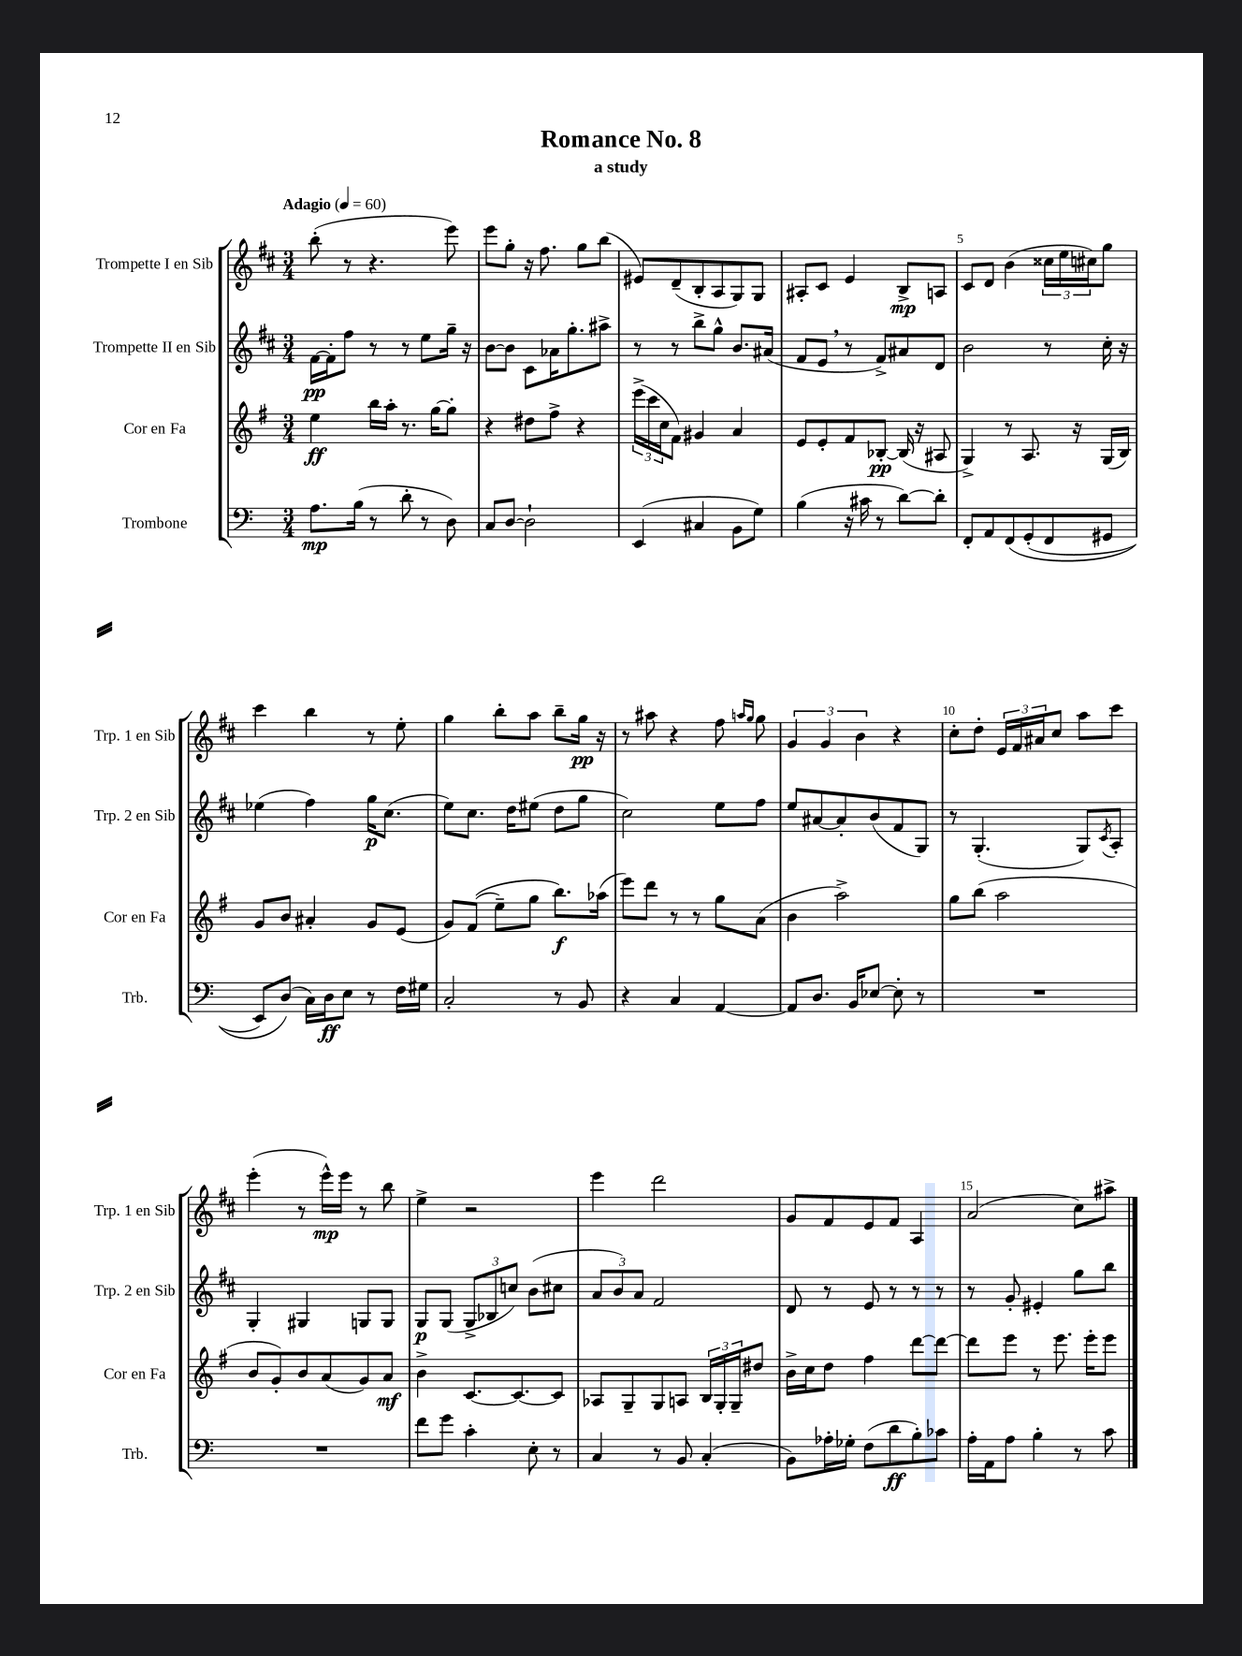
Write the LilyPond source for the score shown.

\header { title = "Romance No. 8" subtitle = "a study" }
<<
\new StaffGroup <<
\new Staff = "s0" \with { instrumentName = "Trompette I en Sib" shortInstrumentName = "Trp. 1 en Sib" } {
    \clef treble \key d \major \numericTimeSignature \time 3/4 \tempo "Adagio" 4 = 60
    b''8-.( r8 r4. e'''8) |
    e'''8 g''8-. r16 fis''8. g''8 b''8( |
    eis'8) d'8--( b8-. a8 g8) g8 |
    ais8-. cis'8 e'4 b8->\mp a8 |
    cis'8 d'8 b'4( \tuplet 3/2 { cisis''16 e''16 cis''16) } g''8 |
    cis'''4 b''4 r8 e''8-. |
    g''4 b''8-. a''8 b''8-- g''16\pp r16 |
    r8 ais''8 r4 fis''8 \grace { a''16 g''16 } g''8 |
    \tuplet 3/2 { g'4 g'4 b'4 } r4 |
    cis''8-. d''8-. \tuplet 3/2 { e'16 fis'16 ais'16 } cis''8 a''8 cis'''8 |
    e'''4-.( r8 e'''16-^\mp) e'''16 r8 b''8 |
    e''4-> r2 |
    e'''4 d'''2 |
    g'8 fis'8 e'8 fis'8 a4 |
    a'2( cis''8) ais''8-> \bar "|." |
}
\new Staff = "s1" \with { instrumentName = "Trompette II en Sib" shortInstrumentName = "Trp. 2 en Sib" } {
    \clef treble \key d \major \numericTimeSignature \time 3/4
    fis'16~\pp fis'16-. fis''8 r8 r8 e''8 g''16-- r16 |
    b'8~ b'8 cis'8 aes'16 g''8.-. ais''8-> |
    r8 r8 b''8-> g''8-^ b'8. ais'16( |
    fis'8 e'8 \breathe r8 fis'8->) ais'8 d'8 |
    b'2 r8 cis''16-. r16 |
    ees''4( fis''4) g''16\p cis''8.( |
    e''8) cis''8. d''16 eis''8( d''8 g''8 |
    cis''2) e''8 fis''8 |
    e''8 ais'8~ ais'8-. b'8( fis'8 g8) |
    r8 g4.-.( g8) \acciaccatura { cis'8 } a8-. |
    g4-. gis4 g8 g8 |
    g8\p g8( \tuplet 3/2 { g8-> bes8 c''8) } b'8( cis''8 |
    \tuplet 3/2 { a'8 b'8) a'8 } fis'2 |
    d'8 r8 e'8 r8 r8 r8 |
    r8 g'8-. eis'4-. g''8 b''8 \bar "|." |
}
\new Staff = "s2" \with { instrumentName = "Cor en Fa" shortInstrumentName = "Cor en Fa" } {
    \clef treble \key g \major \numericTimeSignature \time 3/4
    e''4\ff b''16 a''16-. r8. g''16~ g''8-. |
    r4 dis''8 fis''8-> r4 |
    \tuplet 3/2 { e'''16->( c'''16 c''16 } fis'8) gis'4 a'4 |
    e'8 e'8-. fis'8 bes8~-.\pp bes16( r16 ais8 |
    g4->) r8 a8. r16 g16( b16) |
    g'8 b'8 ais'4-. g'8 e'8( |
    g'8) fis'8(\( e''8--) g''8 b''8.\f\) aes''16( |
    e'''8) d'''8 r8 r8 g''8 a'8( |
    b'4 a''2->) |
    g''8 b''8( a''2 |
    b'8 g'8-.) b'8 a'8( g'8) a'8\mf |
    b'4-> c'8.~ c'8.~ c'8 |
    aes8 g8-- g8 a8 \tuplet 3/2 { b16 g16-. g16-- } dis''8 |
    b'16-> c''16 d''8 fis''4 d'''8~ d'''8~ |
    d'''8 e'''8 r8 e'''8. e'''16-. e'''8 \bar "|." |
}
\new Staff = "s3" \with { instrumentName = "Trombone" shortInstrumentName = "Trb." } {
    \clef bass \key c \major \numericTimeSignature \time 3/4
    a8.\mp b16( r8 d'8-. r8 d8) |
    c8 d8~ d2-! |
    e,4( cis4 b,8 g8) |
    b4( r16 cis'16 r8 d'8~) d'8-. |
    f,8-. a,8 f,8\( g,8-.( f,8 gis,8 |
    e,8) d8(\) c16) d16\ff e8 r8 f16 gis16 |
    c2-. r8 b,8 |
    r4 c4 a,4~ |
    a,8 d8. b,16 ees8~ ees8-. r8 |
    R2. |
    R2. |
    f'8 g'8 c'4-. e8-. r8 |
    c4 r8 b,8 c4-.( |
    b,8) aes16-. ges16-. f8( d'8\ff b8-.) ces'8 |
    a16-. a,16 a8 b4-. r8 c'8 \bar "|." |
}
>>
>>
\layout { \context { \Score \override BarNumber.break-visibility = ##(#f #t #t) barNumberVisibility = #(every-nth-bar-number-visible 5) } }
